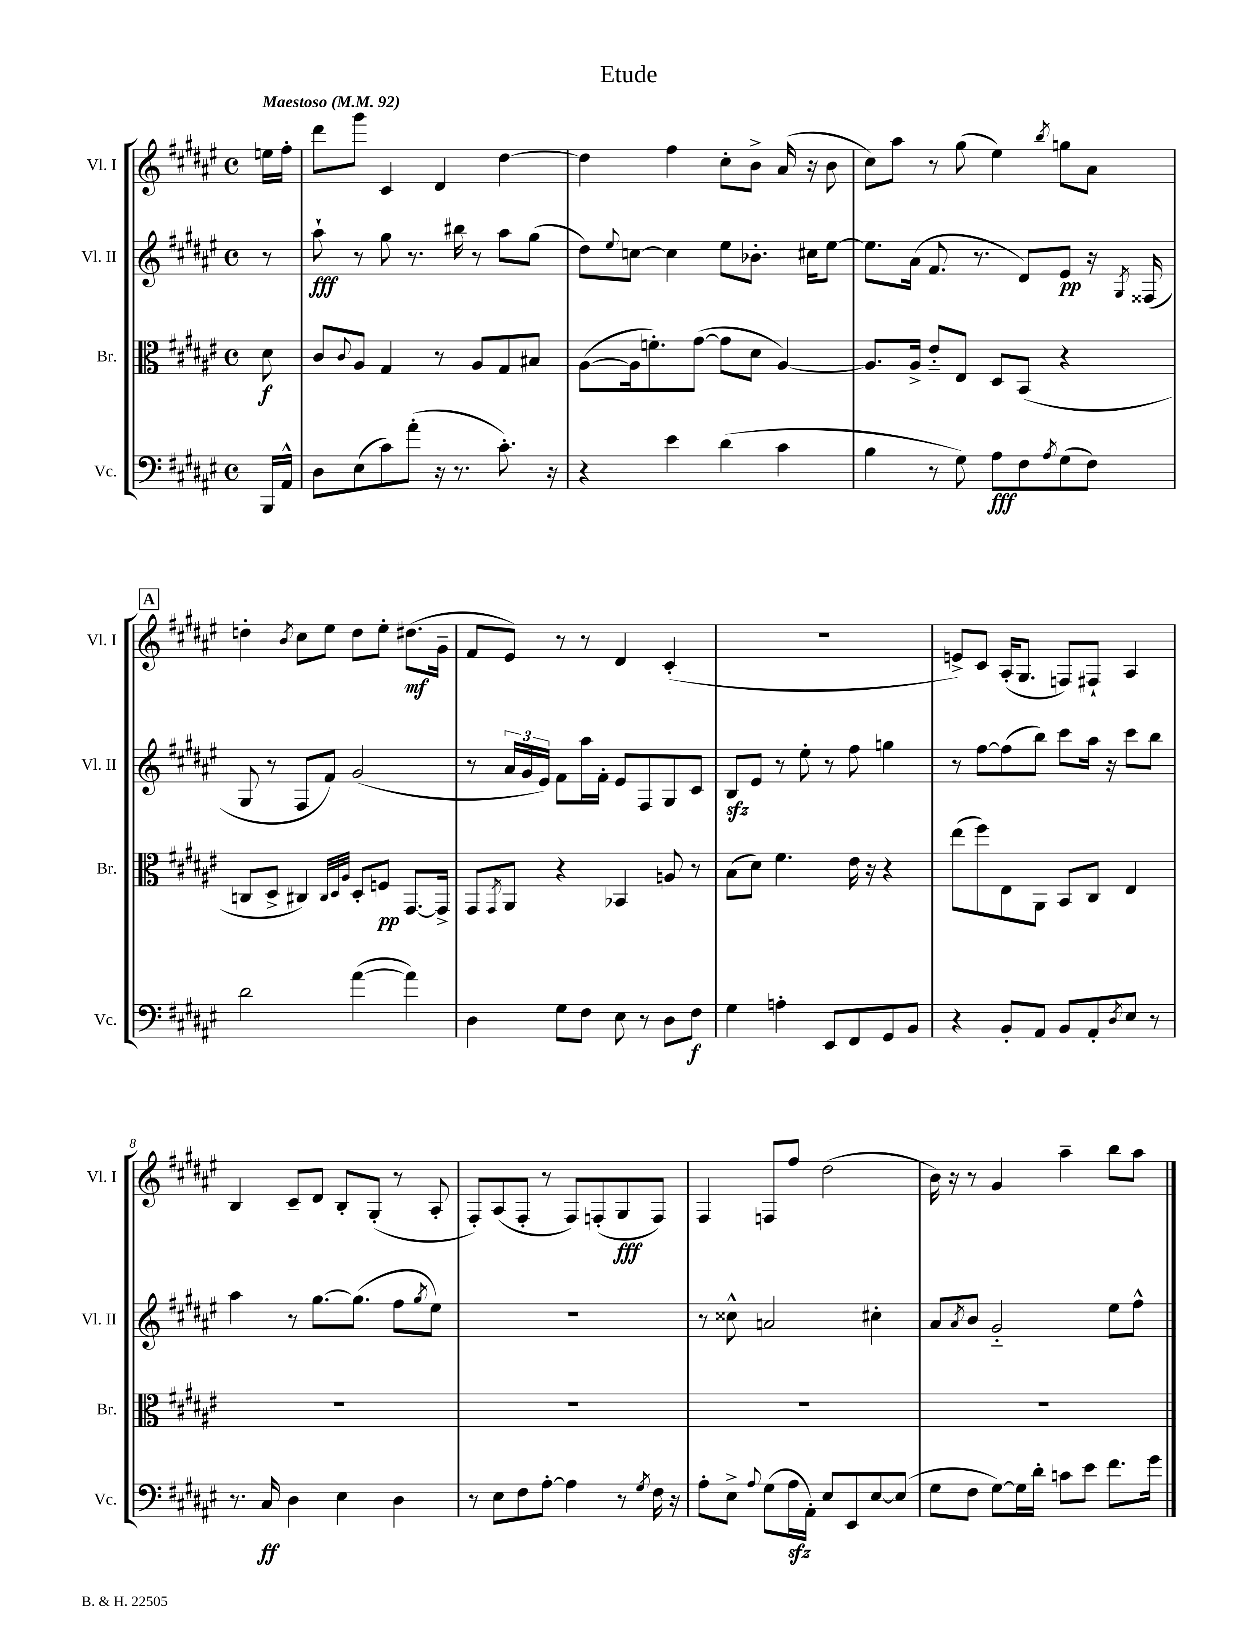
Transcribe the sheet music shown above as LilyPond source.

\header { title = "Etude" }
<<
\new StaffGroup <<
\new Staff = "s0" \with { instrumentName = "Vl. I" shortInstrumentName = "Vl. I" } {
    \clef treble \key fis \major \defaultTimeSignature \time 4/4 \partial 8 \tempo "Maestoso" 4 = 92
    e''16 fis''16-. |
    dis'''8 gis'''8 cis'4 dis'4 dis''4~ |
    dis''4 fis''4 cis''8-. b'8-> ais'16( r16 b'8 |
    cis''8) ais''8 r8 gis''8( eis''4) \acciaccatura { b''8 } g''8 ais'8 |
    \mark \markup { \box "A" } d''4-. \acciaccatura { b'8 } cis''8 eis''8 d''8 eis''8-. dis''8.\mf( gis'16-- |
    fis'8 eis'8) r8 r8 dis'4 cis'4-.( |
    R1 |
    e'8->) cis'8 ais16-.( gis8. f8) fis8-! ais4 |
    b4 cis'8-- dis'8 b8-. gis8-.( r8 ais8-. |
    fis8-.) ais8( fis8-. r8 fis8) f8-.( gis8\fff f8) |
    fis4 f8 fis''8 dis''2( |
    b'16) r16 r8 gis'4 ais''4-- b''8 ais''8 \bar "|." |
}
\new Staff = "s1" \with { instrumentName = "Vl. II" shortInstrumentName = "Vl. II" } {
    \clef treble \key fis \major \defaultTimeSignature \time 4/4 \partial 8
    r8 |
    ais''8-!\fff r8 gis''8 r8. bis''16 r8 ais''8 gis''8( |
    dis''8) \appoggiatura { eis''8 } c''8~ c''4 eis''8 bes'8.-. cis''16 eis''8~ |
    eis''8. ais'16( fis'8. r8. dis'8) eis'8\pp r16 \acciaccatura { gis8 } fisis16( |
    \mark \markup { \box "A" } gis8 r8 fis8 fis'8) gis'2( |
    r8 \tuplet 3/2 { ais'16 gis'16 eis'16) } fis'8 ais''16 fis'16-. eis'8 fis8 gis8 cis'8 |
    b8\sfz eis'8 r8 eis''8-. r8 fis''8 g''4 |
    r8 fis''8~ fis''8( b''8) cis'''8 ais''16 r16 cis'''8 b''8 |
    ais''4 r8 gis''8.~ gis''8.( fis''8 \acciaccatura { gis''8 } eis''8) |
    R1 |
    r8 cisis''8-^ a'2 cis''4-. |
    ais'8 \acciaccatura { ais'8 } b'8 gis'2-_ eis''8 fis''8-^ \bar "|." |
}
\new Staff = "s2" \with { instrumentName = "Br." shortInstrumentName = "Br." } {
    \clef alto \key fis \major \defaultTimeSignature \time 4/4 \partial 8
    dis'8\f |
    cis'8 \appoggiatura { cis'8 } ais8 gis4 r8 ais8 gis8 bis8 |
    ais8~( ais16 f'8.-.) gis'8~( gis'8 dis'8 ais4~) |
    ais8. ais16-> eis'8-_ eis8 dis8 b,8( r4 |
    \mark \markup { \box "A" } c8 dis8-> cis4) \grace { cis32 dis32 ais32 } dis8-. f8\pp gis,8.~ gis,16-> |
    gis,8 \acciaccatura { gis,8 } ais,8 r4 bes,4 a8 r8 |
    b8( dis'8) fis'4. eis'16 r16 r4 |
    eis''8( fis''8) eis8 ais,8 b,8 cis8 eis4 |
    R1 |
    R1 |
    R1 |
    R1 \bar "|." |
}
\new Staff = "s3" \with { instrumentName = "Vc." shortInstrumentName = "Vc." } {
    \clef bass \key fis \major \defaultTimeSignature \time 4/4 \partial 8
    b,,16 ais,16-^ |
    dis8 eis8( cis'8) ais'8-.( r16 r8. cis'8.-.) r16 |
    r4 eis'4 dis'4( cis'4 |
    b4 r8 gis8) ais8\fff fis8 \acciaccatura { ais8 } gis8( fis8) |
    \mark \markup { \box "A" } dis'2 ais'4~( ais'4) |
    dis4 gis8 fis8 eis8 r8 dis8 fis8\f |
    gis4 a4-. eis,8 fis,8 gis,8 b,8 |
    r4 b,8-. ais,8 b,8 ais,8-. \acciaccatura { dis8 } eis8 r8 |
    r8. cis16\ff dis4 eis4 dis4 |
    r8 eis8 fis8 ais8~-. ais4 r8 \acciaccatura { gis8 } fis16 r16 |
    ais8-. eis8-> \appoggiatura { ais8 } gis8( ais16\sfz ais,16-.) eis8 eis,8 eis8~ eis8( |
    gis8 fis8 gis8~) gis16 dis'16-. c'8 eis'8 fis'8. gis'16 \bar "|." |
}
>>
>>
